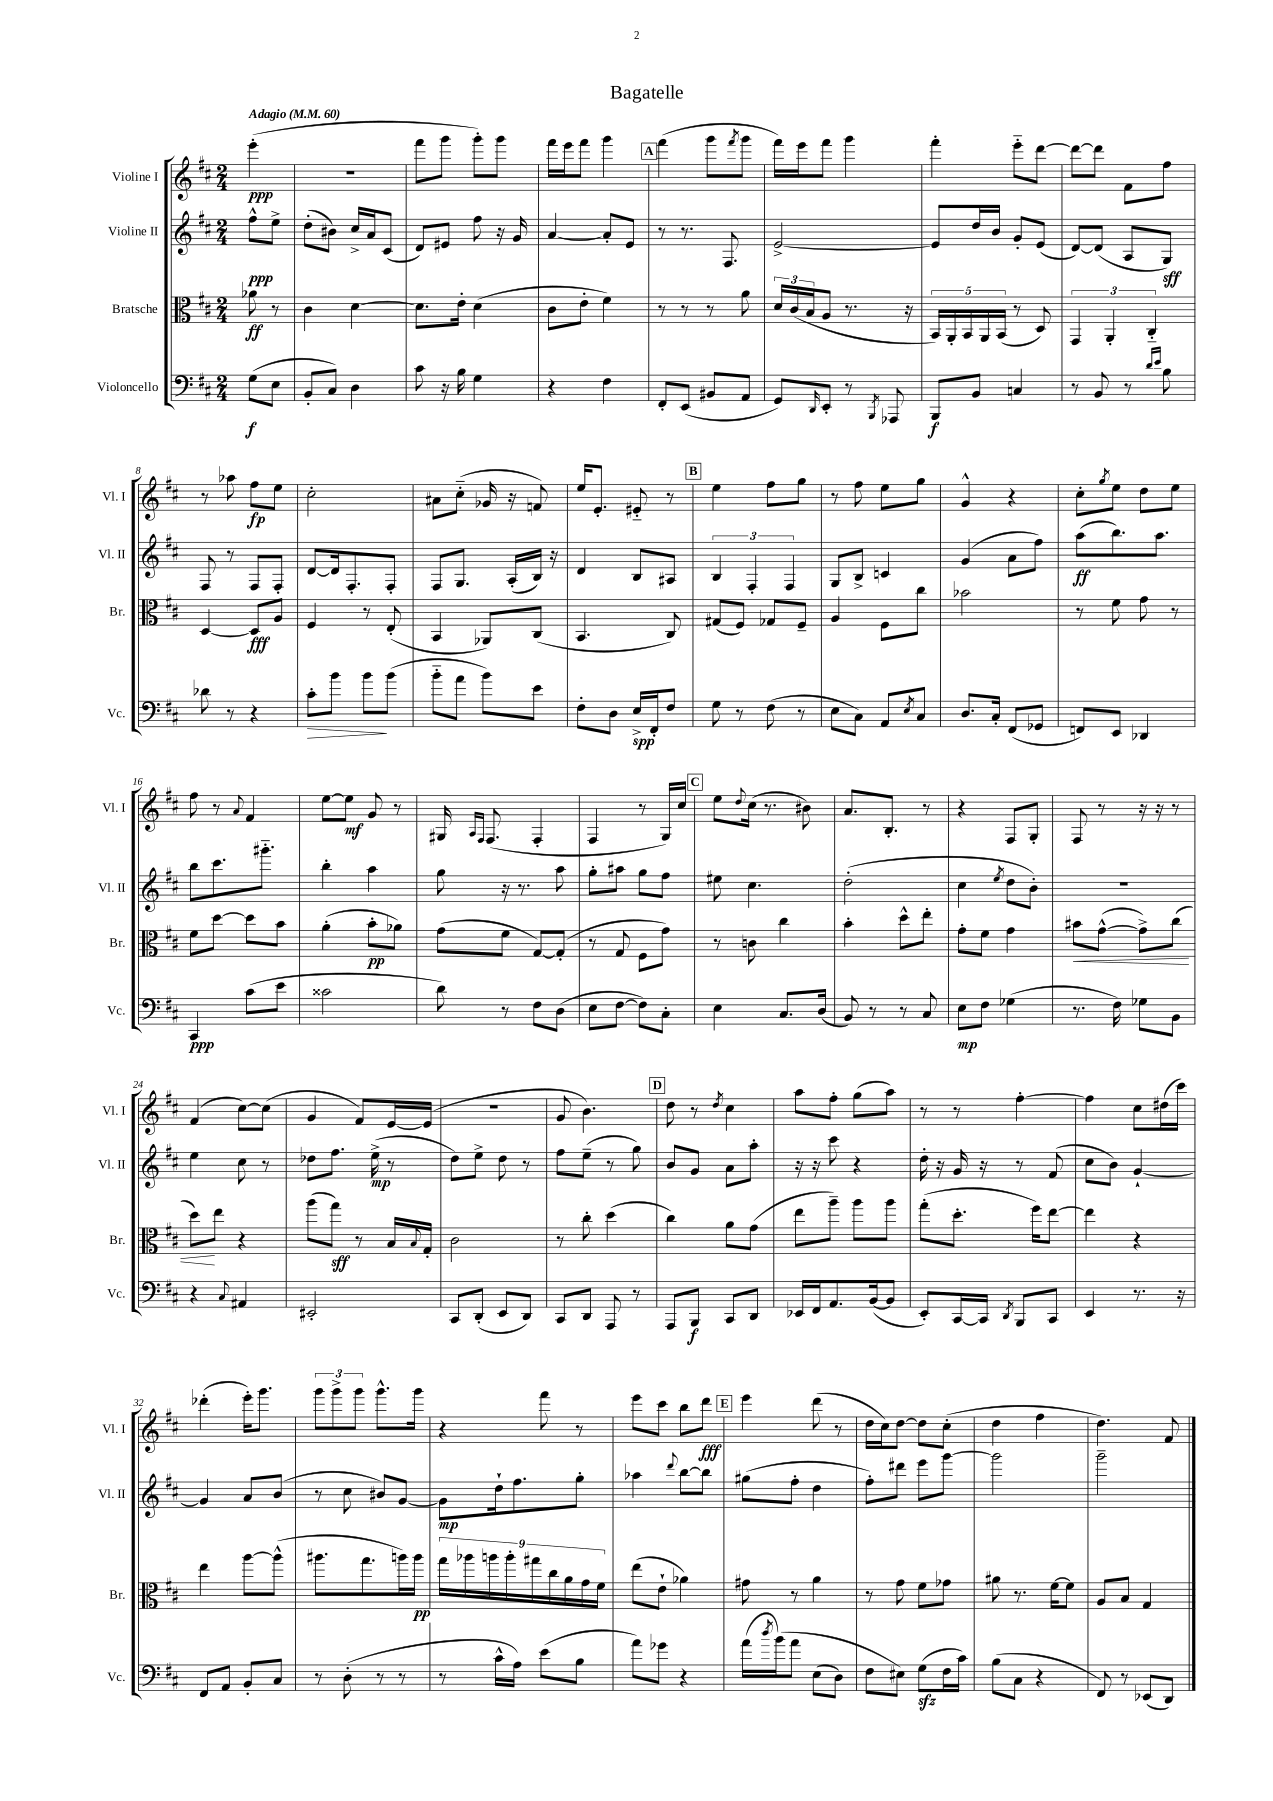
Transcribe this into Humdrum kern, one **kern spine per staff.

**kern	**dynam	**kern	**dynam	**kern	**dynam	**kern	**dynam
*part4	*part4	*part3	*part3	*part2	*part2	*part1	*part1
*staff4	*staff4	*staff3	*staff3	*staff2	*staff2	*staff1	*staff1
*I"Violoncello	*	*I"Bratsche	*	*I"Violine II	*	*I"Violine I	*
*I'Vc.	*	*I'Br.	*	*I'Vl. II	*	*I'Vl. I	*
*clefF4	*	*clefC3	*	*clefG2	*	*clefG2	*
*k[f#c#]	*	*k[f#c#]	*	*k[f#c#]	*	*k[f#c#]	*
*M2/4	*	*M2/4	*	*M2/4	*	*M2/4	*
*MM60	*	*MM60	*	*MM60	*	*MM60	*
=	=	=	=	=	=	=	=
!	!	!	!	!	!	!LO:TX:a:B:t=Adagio	!
(8G\L	f	8a-X\	ff	8ff#^^\L	ppp	(4eee'\	ppp
8E\J	.	8r	.	8ee^\J	.	.	.
=1	=1	=1	=1	=1	=1	=1	=1
8BB'/L	.	4c#\	.	(8dd'\L	.	2r	.
8C#/J)	.	.	.	8b#X\J)	.	.	.
4D\	.	[4d\	.	16cc#^/LL	.	.	.
.	.	.	.	16a/J	.	.	.
.	.	.	.	(8c#/J	.	.	.
=2	=2	=2	=2	=2	=2	=2	=2
8c#\	.	8.d\L]	.	8d/L)	.	8fff#\L	.
16r	.	.	.	8e#X/J	.	8ggg\J	.
16B\	.	16e'\Jk	.	.	.	.	.
4G\	.	(4d\	.	8ff#\	.	8ggg'\L)	.
.	.	.	.	16r	.	8ggg\J	.
.	.	.	.	16g/	.	.	.
=3	=3	=3	=3	=3	=3	=3	=3
4r	.	8c#\L	.	[4a/	.	16fff#\LL	.
.	.	.	.	.	.	16eee\J	.
.	.	8e'\J	.	.	.	8fff#\J	.
4F#\	.	4f#\)	.	8a'/L]	.	4ggg\	.
.	.	.	.	8e/J	.	.	.
!!LO:REH:place=s1:t=A
=4	=4	=4	=4	=4	=4	=4	=4
8FF#'/L	.	8r	.	8r	.	(4fff#\	.
(8EE/J	.	8r	.	8.r	.	.	.
8BB#X/L	.	8r	.	.	.	8ggg\L	.
.	.	.	.	8.F#/	.	.	.
.	.	.	.	.	.	8qfff#/	.
8AA/J	.	8a\	.	.	.	8ggg\J	.
=5	=5	=5	=5	=5	=5	=5	=5
8GG/L)	.	24d/LL	.	[2e^/	.	16fff#\LL)	.
.	.	(24c#/	.	.	.	.	.
.	.	.	.	.	.	16eee\J	.
.	.	24B/J	.	.	.	.	.
16qqDD/	.	.	.	.	.	.	.
8EE'/J	.	8A/J	.	.	.	8fff#\J	.
8r	.	8.r	.	.	.	4ggg\	.
8qBBB/	.	.	.	.	.	.	.
8AAA-X/	.	.	.	.	.	.	.
.	.	16r	.	.	.	.	.
=6	=6	=6	=6	=6	=6	=6	=6
8BBB/L	f	20BB/LL)	.	8e/L]	.	4fff#'\	.
.	.	20AA'/	.	.	.	.	.
.	.	20BB/	.	.	.	.	.
8BB/J	.	.	.	16dd/L	.	.	.
.	.	20AA/	.	.	.	.	.
.	.	.	.	16b/JJ	.	.	.
.	.	(20BB/JJ	.	.	.	.	.
4Cn/	.	8r	.	8g'/L	.	8eee\L	.
.	.	8D/)	.	(8e/J	.	[8ddd\J	.
=7	=7	=7	=7	=7	=7	=7	=7
8r	.	6GG/	.	[8d/L)	.	8ddd\L_	.
8BB/	.	.	.	(8d/J]	.	8ddd\J]	.
.	.	6AA'/	.	.	.	.	.
8r	.	.	.	8A/L	.	8f#\L	.
.	.	6C#/	.	.	.	.	.
16qqd/LL	.	.	.	.	.	.	.
16qqe/JJ	.	.	.	.	.	.	.
8B\	.	.	.	8G/J)	sff	8ff#\J	.
!!LO:LB:g=z
=8	=8	=8	=8	=8	=8	=8	=8
8d-X\	.	[4D/	.	8F#/	.	8r	.
8r	.	.	.	8r	.	8aa-X\	.
4r	.	8D/L]	fff	8F#/L	.	8ff#\L	fp
.	.	8A/J	.	8F#'/J	.	8ee\J	.
=9	=9	=9	=9	=9	=9	=9	=9
!	!LO:HP:b	!	!	!	!	!	!
8c#'\L	>	4F#/	.	[8d/L	.	2cc#'\	.
8b\J	.	.	.	16d/k]	.	.	.
.	.	.	.	8.F#'/	.	.	.
8b\L	.	8r	.	.	.	.	.
(8b\J	]	(8E'/	.	8F#'/J	.	.	.
=10	=10	=10	=10	=10	=10	=10	=10
8b\L	.	4BB/	.	8F#/L	.	8a#X\L	.
8a\J	.	.	.	8.G/J	.	(8cc#\J	.
8b\L)	.	8AA-X/L)	.	.	.	16g-X/	.
.	.	.	.	(16A'/LL	.	16r	.
8e\J	.	(8C#/J	.	16B/JJ)	.	8fn/)	.
.	.	.	.	16r	.	.	.
=11	=11	=11	=11	=11	=11	=11	=11
8F#'\L	.	4.BB/	.	4d/	.	16ee/KL	.
.	.	.	.	.	.	8.e'/J	.
8D\J	.	.	.	.	.	.	.
16E^/LL	spp	.	.	8B/L	.	8e#X/	.
16FF#'/J	.	.	.	.	.	.	.
8F#/J	.	8C#/)	.	8A#X/J	.	8r	.
!!LO:REH:place=s1:t=B
=12	=12	=12	=12	=12	=12	=12	=12
8G\	.	(8G#X/L	.	6B/	.	4ee\	.
8r	.	8F#/J)	.	.	.	.	.
.	.	.	.	6F#'/	.	.	.
(8F#\	.	8G-X/L	.	.	.	8ff#\L	.
.	.	.	.	6F#/	.	.	.
8r	.	8F#~/J	.	.	.	8gg\J	.
=13	=13	=13	=13	=13	=13	=13	=13
8E\L	.	4A/	.	8G/L	.	8r	.
8C#\J)	.	.	.	8B^/J	.	8ff#\	.
8AA/L	.	8F#\L	.	4cn/	.	8ee\L	.
8qE/	.	.	.	.	.	.	.
8C#/J	.	8cc#\J	.	.	.	8gg\J	.
=14	=14	=14	=14	=14	=14	=14	=14
8.D/L	.	2b-X\	.	(4g/	.	4g^^/	.
16C#'/Jk	.	.	.	.	.	.	.
(8FF#/L	.	.	.	8a\L	.	4r	.
8GG-X/J	.	.	.	8ff#\J)	.	.	.
=15	=15	=15	=15	=15	=15	=15	=15
8FFn/L)	.	8r	.	(8aa\L	ff	8cc#'\L	.
.	.	.	.	.	.	8qgg/	.
8EE/J	.	8f#\	.	8.bb\)	.	8ee\J	.
4DD-X/	.	8g\	.	.	.	8dd\L	.
.	.	.	.	8.aa\J	.	.	.
.	.	8r	.	.	.	8ee\J	.
!!LO:LB:g=z
=16	=16	=16	=16	=16	=16	=16	=16
4CC#/	ppp	8f#\L	.	8bb\L	.	8ff#\	.
.	.	[8dd\J	.	8.ccc#\	.	8r	.
.	.	.	.	.	.	8qqa/	.
(8c#\L	.	8dd\L]	.	.	.	4f#/	.
.	.	.	.	8.ggg#X\J	.	.	.
8e\J	.	8b\J	.	.	.	.	.
=17	=17	=17	=17	=17	=17	=17	=17
2c##X\	.	(4a'\	.	4bb'\	.	[8ee\L	.
.	.	.	.	.	.	8ee\J]	mf
.	.	8b'\L	pp	4aa\	.	8g/	.
.	.	8a-X\J)	.	.	.	8r	.
=18	=18	=18	=18	=18	=18	=18	=18
8d\)	.	(8g\L	.	8gg\	.	16G#X/	.
.	.	.	.	.	.	16qqA/LL	.
.	.	.	.	.	.	16qqF#/JJ	.
.	.	.	.	.	.	(8.F#/	.
8r	.	8f#\J	.	16r	.	.	.
.	.	.	.	8.r	.	.	.
8F#\L	.	[8G/L)	.	.	.	4F#'/	.
(8D\J	.	(8G'/J]	.	8aa\	.	.	.
=19	=19	=19	=19	=19	=19	=19	=19
8E\L	.	8r	.	8gg'\L	.	4F#/	.
[8F#\J	.	8G/	.	8aa#X\J	.	.	.
8F#\L])	.	8F#\L	.	8gg\L	.	8r	.
8C#'\J	.	8g\J)	.	8ff#\J	.	16G/LL)	.
.	.	.	.	.	.	16cc#/JJ	.
!!LO:REH:place=s1:t=C
=20	=20	=20	=20	=20	=20	=20	=20
4E\	.	8r	.	8ee#X\	.	8ee\L	.
.	.	.	.	.	.	8qqdd/	.
.	.	8cn\	.	4.cc#\	.	(16cc#\Jk	.
.	.	.	.	.	.	8.r	.
8.C#/L	.	4cc#\	.	.	.	.	.
.	.	.	.	.	.	8b#X\)	.
(16D/Jk	.	.	.	.	.	.	.
=21	=21	=21	=21	=21	=21	=21	=21
8BB/)	.	4b'\	.	(2dd'\	.	8.a/L	.
8r	.	.	.	.	.	.	.
.	.	.	.	.	.	8.B'/J	.
8r	.	8dd^^\L	.	.	.	.	.
8C#/	.	8ee'\J	.	.	.	8r	.
=22	=22	=22	=22	=22	=22	=22	=22
8E\L	mp	8g'\L	.	4cc#\	.	4r	.
8F#\J	.	8f#\J	.	.	.	.	.
.	.	.	.	8qee/	.	.	.
(4G-X\	.	4g\	.	8dd\L	.	8F#/L	.
.	.	.	.	8b'\J)	.	8G'/J	.
=23	=23	=23	=23	=23	=23	=23	=23
!	!	!	!LO:HP:b	!	!	!	!
8.r	.	8b#X\L	<	2r	.	8F#/	.
.	.	([8g^^\J	.	.	.	8r	.
16F#\)	.	.	.	.	.	.	.
8G-X\L	.	8g^\L])	.	.	.	16r	.
.	.	.	.	.	.	16r	.
8BB\J	.	(8cc#\J	.	.	.	8r	.
!!LO:LB:g=z
=24	=24	=24	=24	=24	=24	=24	=24
4r	.	8dd\L)	.	4ee\	.	(4f#/	.
.	.	8ee\J	[	.	.	.	.
8qqC#/	.	.	.	.	.	.	.
4AA#X/	.	4r	.	8cc#\	.	[8cc#\L)	.
.	.	.	.	8r	.	(8cc#\J]	.
=25	=25	=25	=25	=25	=25	=25	=25
2EE#X'/	.	(8aa\L	.	8dd-X\L	.	4g/	.
.	.	8gg\J)	sff	8.ff#\J	.	.	.
.	.	8r	.	.	.	8f#/L)	.
.	.	.	.	(16ee^\	mp	.	.
.	.	16B/LL	.	8r	.	[16e/L	.
.	.	8qqB/	.	.	.	.	.
.	.	16G'/JJ	.	.	.	(16e/JJ]	.
=26	=26	=26	=26	=26	=26	=26	=26
8CC#/L	.	2c#\	.	8dd\L)	.	2r	.
(8DD'/J	.	.	.	8ee^\J	.	.	.
8EE/L	.	.	.	8dd\	.	.	.
8DD/J)	.	.	.	8r	.	.	.
=27	=27	=27	=27	=27	=27	=27	=27
8CC#/L	.	8r	.	8ff#\L	.	8g/	.
8DD/J	.	8cc#'\	.	(8ee~\J	.	4.b\)	.
8AAA/	.	(4dd\	.	8r	.	.	.
8r	.	.	.	8gg\)	.	.	.
!!LO:REH:place=s1:t=D
=28	=28	=28	=28	=28	=28	=28	=28
8AAA/L	.	4cc#\)	.	8b/L	.	8dd\	.
8BBB/J	f	.	.	8g/J	.	8r	.
.	.	.	.	.	.	8qdd/	.
8CC#/L	.	8a\L	.	8a\L	.	4cc#\	.
8DD/J	.	(8g\J	.	8aa'\J	.	.	.
=29	=29	=29	=29	=29	=29	=29	=29
16EE-X/LL	.	8ee\L	.	16r	.	8aa\L	.
16FF#/J	.	.	.	16r	.	.	.
8.AA/	.	8aa~\J)	.	8ccc#\	.	8ff#'\J	.
.	.	8aa\L	.	4r	.	(8gg\L	.
([16BB/k	.	.	.	.	.	.	.
8BB/J]	.	8aa\J	.	.	.	8aa\J)	.
=30	=30	=30	=30	=30	=30	=30	=30
8EE'/L)	.	(8gg'\L	.	16dd'\	.	8r	.
.	.	.	.	16r	.	.	.
[16CC#/L	.	8.dd'\J	.	16g/	.	8r	.
16CC#/JJ]	.	.	.	16r	.	.	.
8qDD/	.	.	.	.	.	.	.
8BBB/L	.	.	.	8r	.	[4ff#'\	.
.	.	16ff#\KL)	.	.	.	.	.
8CC#/J	.	[8ee\J	.	(8f#/	.	.	.
=31	=31	=31	=31	=31	=31	=31	=31
4EE/	.	4ee\]	.	8cc#\L	.	4ff#\]	.
.	.	.	.	8b\J)	.	.	.
8.r	.	4r	.	[4g`/	.	8cc#\L	.
.	.	.	.	.	.	(16dd#X\L	.
16r	.	.	.	.	.	16ccc#\JJ)	.
!!LO:LB:g=z
=32	=32	=32	=32	=32	=32	=32	=32
8FF#/L	.	4ee\	.	4g/]	.	(4ddd-X'\	.
8AA/J	.	.	.	.	.	.	.
8BB'/L	.	[8aa\L	.	8a/L	.	16eee'\KL)	.
.	.	.	.	.	.	8.ggg\J	.
8C#/J	.	(8aa^^\J]	.	(8b/J	.	.	.
=33	=33	=33	=33	=33	=33	=33	=33
8r	.	8.aa#X\L	.	8r	.	12ggg\L	.
.	.	.	.	.	.	12ggg^\	.
(8D'\	.	.	.	8cc#\	.	.	.
.	.	.	.	.	.	12ggg\J	.
.	.	8.gg\	.	.	.	.	.
8r	.	.	.	8b#X/L)	.	8.ggg^^\L	.
8r	.	16aan\L)	.	[8g/J	.	.	.
.	.	16aa\JJ	pp	.	.	16ggg\Jk	.
=34	=34	=34	=34	=34	=34	=34	=34
8r	.	18gg\LL	.	8g\L]	mp	4r	.
.	.	18aa-X\	.	.	.	.	.
.	.	18aan\	.	.	.	.	.
16c#^^\LL	.	.	.	16dd`\k	.	.	.
.	.	18aa'\	.	.	.	.	.
16A\JJ)	.	.	.	8.ff#\	.	.	.
.	.	18gg#X\	.	.	.	.	.
(8e\L	.	.	.	.	.	8fff#\	.
.	.	18cc#\	.	.	.	.	.
.	.	18a\	.	.	.	.	.
8B\J	.	.	.	8gg'\J	.	8r	.
.	.	18g\	.	.	.	.	.
.	.	18f#\JJ	.	.	.	.	.
=35	=35	=35	=35	=35	=35	=35	=35
8a\L)	.	(8ee\L	.	4aa-X\	.	8eee\L	.
8g-X\J	.	8e`\J	.	.	.	8ccc#\J	.
.	.	.	.	8qqddd/	.	.	.
4r	.	4a-X\)	.	[8bb\L	.	8bb\L	.
.	.	.	.	8bb\J]	.	8ddd\J	fff
!!LO:REH:place=s1:t=E
=36	=36	=36	=36	=36	=36	=36	=36
(16a\LL	.	8g#X\	.	(8gg#X\L	.	4eee\	.
8qdd/	.	.	.	.	.	.	.
(16b\J)	.	.	.	.	.	.	.
8a\J	.	8r	.	8ff#'\J	.	.	.
(8E\L	.	4a\	.	4dd\	.	(8ddd\	.
8D\J)	.	.	.	.	.	8r	.
=37	=37	=37	=37	=37	=37	=37	=37
8F#\L	.	8r	.	8ff#'\L)	.	16dd\LL	.
.	.	.	.	.	.	16cc#\J)	.
8E#X\J)	.	8g\	.	8ddd#X\J	.	[8dd\J	.
(8Gzz\L	.	8f#\L	.	8eee\L	.	8dd\L]	.
16F#\L	.	8g-X\J	.	[8ggg\J	.	(8cc#'\J	.
16c#\JJ)	.	.	.	.	.	.	.
=38	=38	=38	=38	=38	=38	=38	=38
(8B\L	.	8a#X\	.	2ggg\]	.	4dd\	.
8C#\J	.	8.r	.	.	.	.	.
4r	.	.	.	.	.	4ff#\	.
.	.	[16f#\KL	.	.	.	.	.
.	.	8f#\J]	.	.	.	.	.
=39	=39	=39	=39	=39	=39	=39	=39
8FF#/)	.	8A/L	.	2ggg~\	.	4.dd\)	.
8r	.	8B/J	.	.	.	.	.
(8EE-X/L	.	4G/	.	.	.	.	.
8DD/J)	.	.	.	.	.	8f#/	.
==	==	==	==	==	==	==	==
*-	*-	*-	*-	*-	*-	*-	*-
